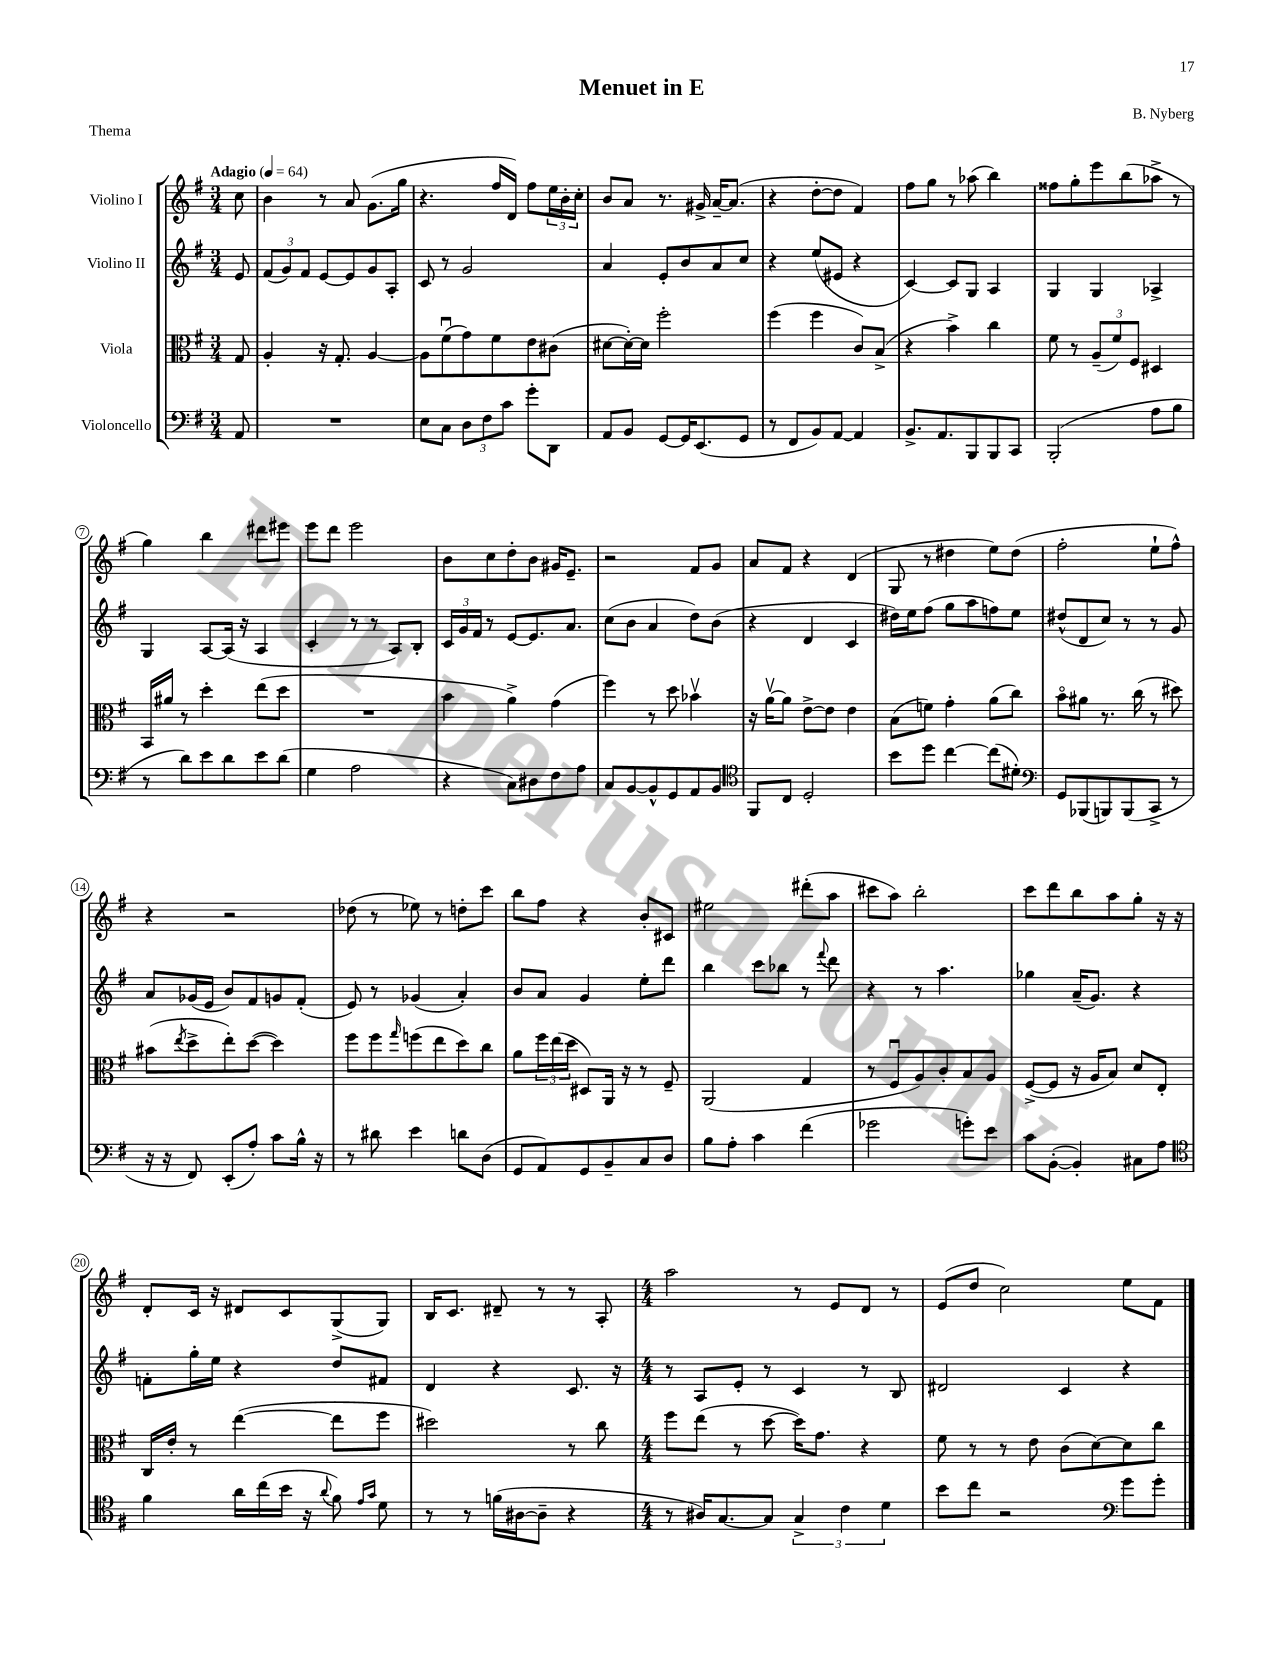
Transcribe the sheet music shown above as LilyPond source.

\header { title = "Menuet in E" composer = "B. Nyberg" piece = "Thema" }
<<
\new StaffGroup <<
\new Staff = "s0" \with { instrumentName = "Violino I" } {
    \clef treble \key g \major \numericTimeSignature \time 3/4 \partial 8 \tempo "Adagio" 4 = 64
    c''8 |
    b'4 r8 a'8 g'8.( g''16 |
    r4. fis''16 d'16) fis''8 \tuplet 3/2 { e''16 b'16-. c''16-. } |
    b'8 a'8 r8. gis'16-> a'16~-- a'8.( |
    r4 d''8~-. d''8 fis'4) |
    fis''8 g''8 r8 aes''8( b''4) |
    fisis''8 g''8-. e'''8 b''8( aes''8-> r8 |
    g''4) b''4 dis'''8 eis'''8 |
    e'''8 d'''8 e'''2 |
    b'8 c''8 d''8-. b'8 gis'16 e'8.-- |
    r2 fis'8 g'8 |
    a'8 fis'8 r4 d'4( |
    g8 r8 dis''4 e''8) dis''8( |
    fis''2-. e''8-! fis''8-^) |
    r4 r2 |
    des''8( r8 ees''8) r8 d''8-. c'''8 |
    b''8 fis''8 r4 b'8-. cis'8 |
    eis''2 dis'''8-.( a''8 |
    cis'''8 a''8) b''2-. |
    c'''8 d'''8 b''8 a''8 g''8-. r16 r16 |
    d'8-. c'16 r16 dis'8 c'8 g8->( g8) |
    b16 c'8. dis'8-- r8 r8 a8-. |
    \numericTimeSignature \time 4/4 a''2 r8 e'8 d'8 r8 |
    e'8( d''8 c''2) e''8 fis'8 \bar "|." |
}
\new Staff = "s1" \with { instrumentName = "Violino II" } {
    \clef treble \key g \major \numericTimeSignature \time 3/4 \partial 8
    e'8 |
    \tuplet 3/2 { fis'8( g'8) fis'8 } e'8~ e'8 g'8 a8-. |
    c'8 r8 g'2 |
    a'4 e'8-. b'8 a'8 c''8 |
    r4 e''8( eis'8 r4 |
    c'4~) c'8 g8 a4 |
    g4 g4 aes4-> |
    g4 a8~ a16( r16 a4 |
    c'4-. r8 r8 a8) b8-. |
    \tuplet 3/2 { c'16 g'16 fis'16 } r8 e'8~ e'8. a'8. |
    c''8( b'8 a'4 d''8) b'8( |
    r4 d'4 c'4 |
    dis''16) e''16 fis''8( g''8 a''8 f''8) e''8 |
    dis''8-^( d'8 c''8) r8 r8 g'8 |
    a'8 ges'16( e'16 b'8) fis'8 g'8 fis'8-.( |
    e'8) r8 ges'4( a'4-.) |
    b'8 a'8 g'4 e''8-. d'''8 |
    b''4 c'''8 bes''8 r8 \appoggiatura { fis'''8 } d'''8 |
    r4 r8 a''4. |
    ges''4 a'16--( g'8.) r4 |
    f'8-. g''16-. e''16 r4 d''8 fis'8 |
    d'4 r4 c'8. r16 |
    \numericTimeSignature \time 4/4 r8 a8 e'8-. r8 c'4 r8 b8 |
    dis'2 c'4 r4 \bar "|." |
}
\new Staff = "s2" \with { instrumentName = "Viola" } {
    \clef alto \key g \major \numericTimeSignature \time 3/4 \partial 8
    g8 |
    a4-. r16 g8.-. a4~ |
    a8 fis'8\downbow( g'8) fis'8 e'8 cis'8( |
    dis'8~ dis'16~-.) dis'16 fis''2-. |
    fis''4( fis''4 c'8) b8->( |
    r4 b'4->) c''4 |
    fis'8 r8 \tuplet 3/2 { a8--( fis'8) fis8 } dis4 |
    b,16 ais'16 r8 d''4-. e''8( d''8 |
    R2. |
    b'4 a'4->) g'4( |
    fis''4) r8 d''8 bes'4\upbow |
    r16 a'16~\upbow a'8 e'8~-> e'8 e'4 |
    b8( f'8) g'4-. a'8( c''8) |
    b'8\flageolet ais'8 r8. c''16( r8 dis''8) |
    bis'8( \acciaccatura { e''8 } d''8-> e''8-.) d''8~( d''4) |
    fis''8 fis''8 \grace { g''16 } f''8( e''8 d''8) c''8 |
    a'8 \tuplet 3/2 { fis''16 e''16( d''16 } dis8) a,16 r16 r8 fis8-- |
    a,2( g4 |
    r8 fis8\downbow a8) c'8-. b8 a8 |
    fis8~->( fis8 r16 a16 b8) d'8 e8-. |
    c16 e'16-. r8 e''4~( e''8 fis''8 |
    dis''2) r8 c''8 |
    \numericTimeSignature \time 4/4 fis''8 e''8( r8 d''8~ d''16) g'8. r4 |
    fis'8 r8 r8 e'8 c'8( d'8~) d'8 c''8 \bar "|." |
}
\new Staff = "s3" \with { instrumentName = "Violoncello" } {
    \clef bass \key g \major \numericTimeSignature \time 3/4 \partial 8
    a,8 |
    R2. |
    e8 c8 \tuplet 3/2 { d8 fis8 c'8 } g'8-. d,8 |
    a,8 b,8 g,8~ g,16 e,8.( g,8 |
    r8 fis,8 b,8) a,8~ a,4 |
    b,8.-> a,8. b,,8 b,,8 c,8 |
    b,,2-.( a8 b8 |
    r8 d'8) e'8 d'8 e'8 d'8( |
    g4 a2 |
    r4 c8) dis8 fis8 a8 |
    c8 b,8~ b,8-^ g,8 a,8 b,8 |
    \clef tenor fis,8 c8 d2-. |
    b'8 d''8 c''4~ c''8( dis'8-.) |
    \clef bass g,8 bes,,8( b,,8) b,,8( c,8-> r8 |
    r16 r16 fis,8) e,8-.( a8-.) c'8 b16-^ r16 |
    r8 dis'8 e'4 d'8 d8( |
    g,8 a,8) g,8 b,8-- c8 d8 |
    b8 a8-. c'4 fis'4( |
    ges'2 g'8-.) e'8 |
    c'8 b,8~-.( b,4-.) cis8 a8 |
    \clef tenor fis'4 a'16 c''16( b'16 r16 \appoggiatura { a'8 } fis'8) \grace { e'16 g'16 } d'8 |
    r8 r8 f'16( ais16~ ais8-- r4 |
    \numericTimeSignature \time 4/4 r8 ais16) g8.~ g8 \tuplet 3/2 { g4-> c'4 d'4 } |
    b'8 c''8 r2 \clef bass g'8 g'8-. \bar "|." |
}
>>
>>
\layout { \context { \Score \override BarNumber.stencil = #(make-stencil-circler 0.1 0.3 ly:text-interface::print) } }
